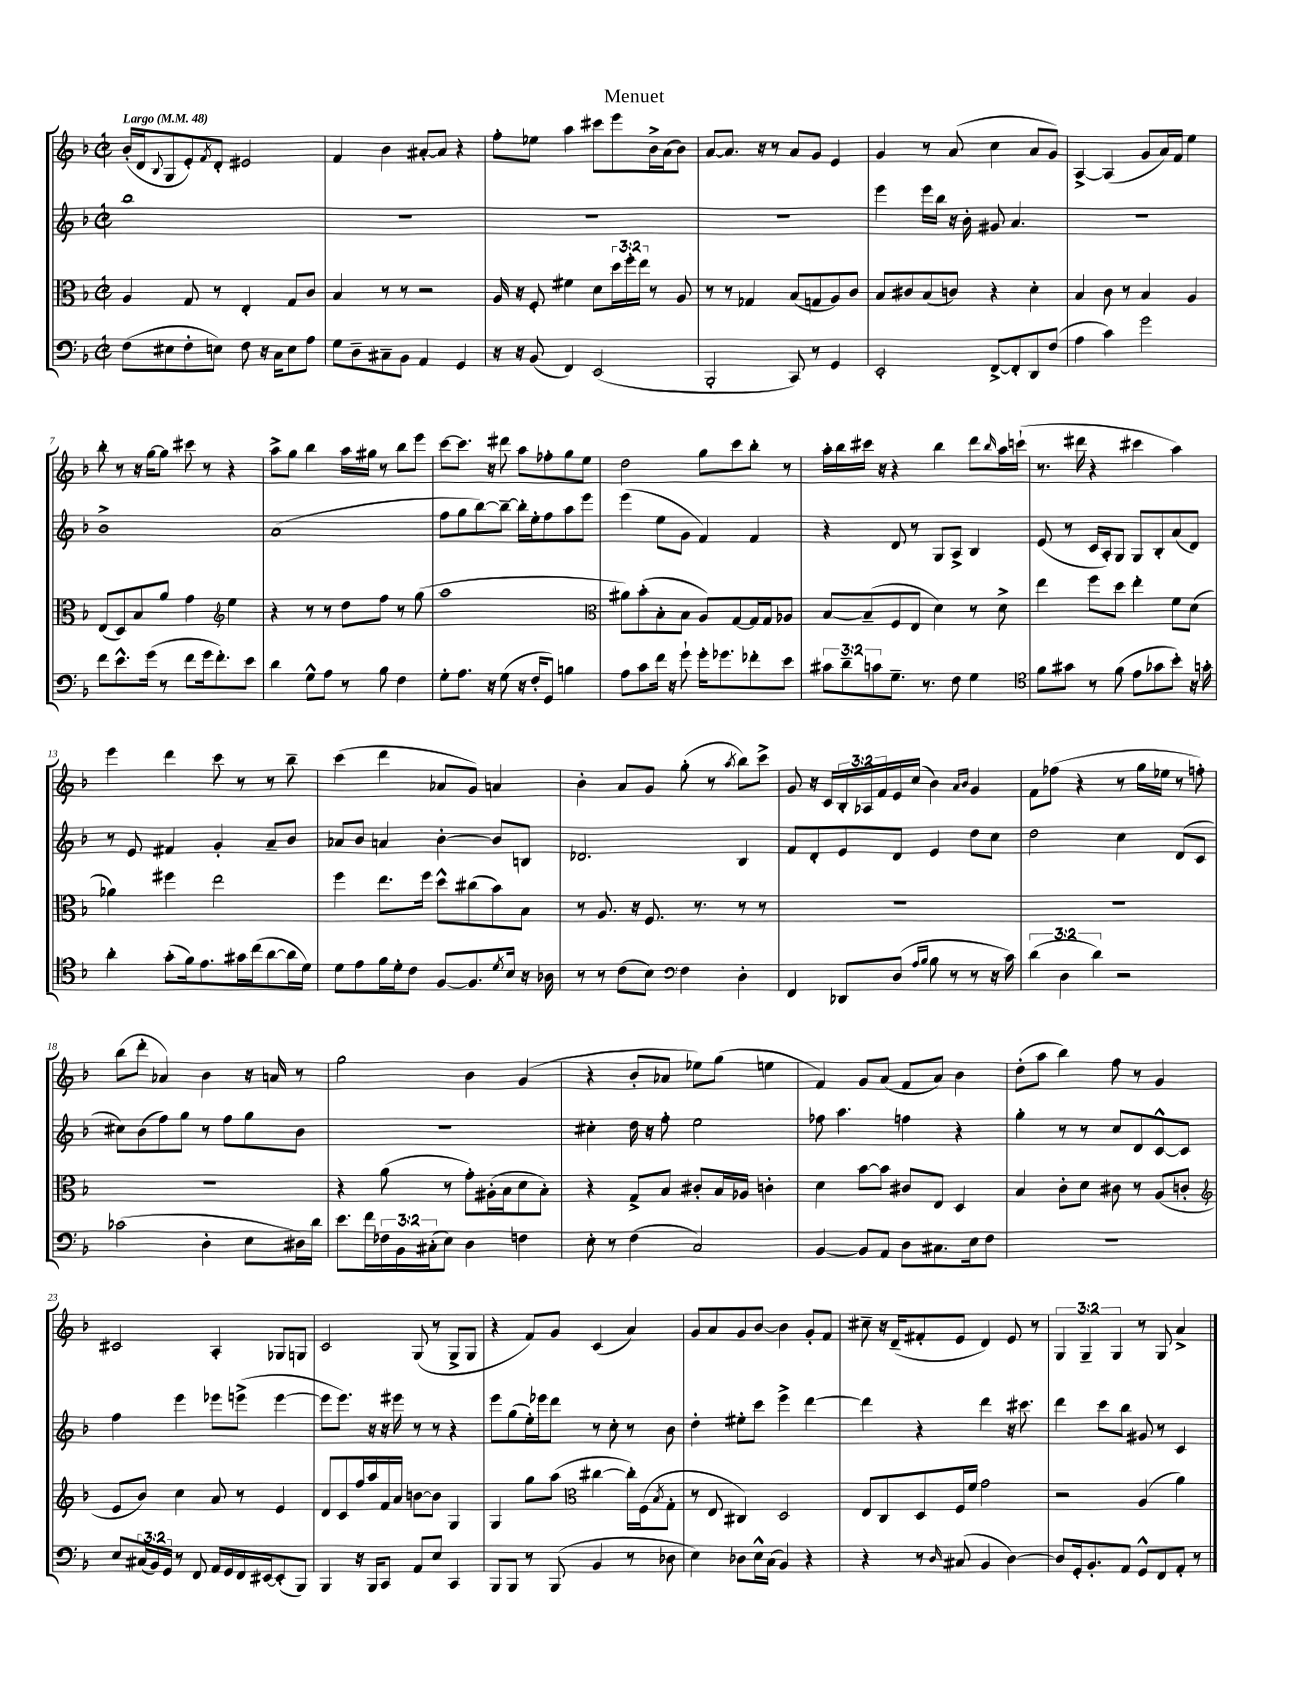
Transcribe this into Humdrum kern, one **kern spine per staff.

**kern	**kern	**kern	**kern
*staff4	*staff3	*staff2	*staff1
*clefF4	*clefC3	*clefG2	*clefG2
*k[b-]	*k[b-]	*k[b-]	*k[b-]
*M2/2	*M2/2	*M2/2	*M2/2
*met(c|)	*met(c|)	*met(c|)	*met(c|)
*MM48	*MM48	*MM48	*MM48
(8F\L	4A/	1bb-	(16b-'/LL
.	.	.	16d/J
.	.	.	8qqB-/
8E#\	.	.	8G/
8F'\	8G/	.	8e'/)
.	.	.	8qf/
8E\J)	8r	.	8d'/J
8F\	4E'/	.	2e#/
16r	.	.	.
16C\LK	.	.	.
8E\	8G/L	.	.
8A\J	8c/J	.	.
=	=	=	=
8G\L	4B-/	1r	4f/
8D~\	.	.	.
8C#~\	8r	.	4b-\
8BB-\J	8r	.	.
4AA/	2r	.	[8a#'/L
.	.	.	8a#/]J
4GG/	.	.	4r
=	=	=	=
16r	16A/	1r	8ff'\L
16r	16r	.	.
(8BB-/	8F'/	.	8ee-\J
4FF/)	4f#\	.	4aa\
(2EE/	8d\L	.	8ccc#\L
.	24dd\L	.	8eee\
.	24ff'\	.	.
.	24ee\JJ	.	.
.	8r	.	16b-^\L
.	.	.	(16a\J
.	8A/	.	8b-\J)
=	=	=	=
2BBB-'/	8r	1r	[8a/L
.	8r	.	8.a/]J
.	4G-/	.	.
.	.	.	16r
.	.	.	8r
8CC/)	(8B-/L	.	8a/L
8r	8G/	.	8g/J
4GG/	8A/)	.	4e/
.	8c/J	.	.
=	=	=	=
2EE'/	8B-/L	4eee\	4g/
.	8c#/	.	.
.	(8B-/	16eee\LL	8r
.	.	16bb-\JJ	.
.	8c/J)	16r	(8a/
.	.	16b-'\	.
[8FF^/L	4r	8g#/	4cc\
8FF'/]	.	4.a/	.
8DD/	4d'\	.	8a/L
(8F/J	.	.	8g/J)
=	=	=	=
4A\	4B-/	1r	[4A^/
4c\)	8c\	.	(4A/]
.	8r	.	.
2g\	4B-/	.	8g/L
.	.	.	16a/L)
.	.	.	16f/JJ
.	4A/	.	4ee\
=	=	=	=
8f\L	(8E/L	1b-^	8bb-'\
8.e^^\	8D/)	.	8r
.	8B-/	.	16r
(16g\Jk	.	.	[16gg\LK
8r	8a/J	.	8gg\]J
8f\L	4g\	.	8ccc#\
16g\k	.	.	8r
8.f'\)	.	.	.
*	*clefG2	*	*
.	4ee\	.	4r
8e\J	.	.	.
=	=	=	=
4d\	4r	(1a	8aa^\L
.	.	.	8gg\J
8G^^\L	8r	.	4bb-\
8A\J	8r	.	.
8r	8dd\L	.	16aa\LL
.	.	.	16gg#\JJ
8B-\	8ff\J	.	8r
4F\	8r	.	8bb-\L
.	(8gg\	.	8eee\J
=	=	=	=
8G'\L	1aa	8ff\L	[8ccc\L
8.A\J	.	8gg\	8.ccc\]J
.	.	[8bb-\)	.
16r	.	.	16r
(8G\	.	8bb-~\_J	8ddd#\
16r	.	16bb-'\]LL	8aa\L
16F'/LK	.	16ee'\J	.
8GG/J)	.	8ff\	8ff-'\
4B\	.	8aa\	8gg\
.	.	8eee\J	8ee\J
=	=	=	=
*	*clefC3	*	*
8A\L	8a#\L)	(4eee\	2dd\
8c\	(8b-'\	.	.
16f\Jk	8B-'\	8ee\L	.
16r	.	.	.
8g`\	8B-\J	8g\J	.
16g'\LK	8A/L)	4f/)	8gg\L
8.g-\	.	.	.
.	[8G/	.	8ccc\
8f-'\	16G/]L	4f/	8bb-'\J
.	16G/J	.	.
8e\J	8A-/J	.	8r
=	=	=	=
12c#\L	[8B-/L	4r	16aa'\LL
.	.	.	16bb-\
12d~\	.	.	.
.	(8B-~/]	.	16ccc#\JJ
12c\	.	.	.
.	.	.	16r
8.G~\J	8F/	8d/	4r
.	8E/J	8r	.
8.r	.	.	.
.	4d\)	8G/L	4bb-\
8F\	.	8A^/J	.
4G\	8r	4B-/	8ddd\L
.	.	.	16qqbb-/
.	8d^\	.	16aa\L
.	.	.	(16ccc`\JJ
=	=	=	=
*clefC4	*	*	*
8f\L	4ee\	(8e/	8.r
8g#\J	.	8r	.
.	.	.	16ddd#\
8r	8ff\L	16c/LL	4r
.	.	16A'/J)	.
(8f\	8dd\J	8G/J	.
8e\L	4ee'\	8G/L	4ccc#\
8g-\	.	8B-'/	.
8b-'\J)	8f\L	(8a/	4aa\)
16r	(8d\J	8d/J)	.
16g'\	.	.	.
=	=	=	=
4a'\	4a-\)	8r	4eee\
.	.	8e/	.
(8g'\L	4ff#\	4f#/	4ddd\
16f\k)	.	.	.
8.e\	.	.	.
.	2ee\	4g'/	8ccc\
16g#\L	.	.	8r
(16cc\J	.	.	.
[8a\	.	8a~/L	8r
16a\]L	.	8b-/J	8bb-~\
16d\JJ)	.	.	.
=	=	=	=
8d\L	4ff\	8a-/L	(4ccc\
8e\	.	8b-/J	.
16f\L	8.ee\L	4a/	4ddd\
16d'\J	.	.	.
8c\J	.	.	.
.	16ff\Jk	.	.
[8F/L	8dd^^\L	[4b-'\	8a-/L
8.F/]	(8cc#\	.	8g/J)
.	8b-\)	8b-/]L	4a/
8qd/	.	.	.
16B-/Jk	.	.	.
16r	8B-\J	8B/J	.
16A-\	.	.	.
=	=	=	=
8r	8r	2.d-/	4b-'\
8r	8.A/	.	.
(8c\L	.	.	8a/L
.	16r	.	.
8B-\J)	8.F/	.	8g/J
*clefF4	*	*	*
4F\	.	.	(8gg'\
.	8.r	.	.
.	.	.	8r
.	.	.	8qaa/
4D'\	8r	4B-/	8bb-\L)
.	8r	.	8ccc^\J
=	=	=	=
4FF/	1r	8f/L	8g/
.	.	8d'/	16r
.	.	.	16c/LL
8DD-/L	.	8e/	24B-'/
.	.	.	24A-/
.	.	.	24f/
(8D/J	.	8d/J	16e/
.	.	.	(16cc/JJ
16qqA/LL	.	.	.
16qqB-/JJ	.	.	.
8B-\	.	4e/	4b-\)
8r	.	.	.
.	.	.	16qqa/LL
.	.	.	16qqb-/JJ
8r	.	8dd\L	4g/
16r	.	8cc\J	.
16c\)	.	.	.
=	=	=	=
(6d\	1r	2dd\	8f\L
.	.	.	(8ff-\J
6D\	.	.	.
.	.	.	4r
6d\)	.	.	.
2r	.	4cc\	8r
.	.	.	16gg\LL
.	.	.	16ee-\JJ
.	.	(8d/L	8r
.	.	8c/J	8ff'\)
=	=	=	=
(2c-\	1r	8cc#\L)	(8bb-\L
.	.	(8b-\	8ddd'\J
.	.	8ff\)	4a-/)
.	.	8gg\J	.
4D'\	.	8r	4b-\
.	.	8ff\L	.
8E\L	.	8gg\	16r
.	.	.	16a/
16D#\L)	.	8b-\J	8r
16d\JJ	.	.	.
=	=	=	=
8.e\L	4r	1r	2gg\
16f\L	.	.	.
24F-\	(8a\	.	.
24BB-\	.	.	.
(24C#'\J	.	.	.
8E\J)	8r	.	.
4D\	8g'\L)	.	4b-\
.	(16A#'\L	.	.
.	16B-\J	.	.
4F\	8d\	.	(4g/
.	8B-'\J)	.	.
=	=	=	=
8E'\	4r	4cc#'\	4r
8r	.	.	.
(4F\	8G^/L	16dd\	8b-'/L
.	.	16r	.
.	8B-/J	8ff'\	8a-/J
2C/)	8c#'/L	2ee\	8ee-\L)
.	16B-/L	.	(8gg\J
.	16A-/JJ	.	.
.	4c'\	.	4ee\
=	=	=	=
[4BB-/	4d\	8ff-\	4f/)
.	.	4.aa\	.
8BB-/]L	[8b-\L	.	8g/L
8AA/J	8b-\]J	.	(8a/J
8D\L	8c#/L	4ff\	8f/L
8.C#\	8E/J	.	8a/J)
.	4D/	4r	4b-\
16E\k	.	.	.
8F\J	.	.	.
=	=	=	=
1r	4B-/	4gg'\	(8dd'\L
.	.	.	8aa\J
.	8c'\L	8r	4bb-\)
.	8d\J	8r	.
.	8c#\	8cc/L	8ff\
.	8r	8d/	8r
.	(8A/L	[8c^^/	4g/
.	8c'/J	8c/]J	.
=	=	=	=
*	*clefG2	*	*
8E/L	8e/L	4ff\	2c#/
(24C#/L	8b-/J)	.	.
24BB-/)	.	.	.
24GG/JJ	.	.	.
8r	4cc\	4eee\	.
8FF/	.	.	.
16AA/LL	8a/	8eee-\L	4A'/
16GG/	.	.	.
16FF/	8r	(8eee^\J	.
[16EE#/J	.	.	.
(8EE#'/]	4e/	[4eee\	8G-/L
8BBB-/J)	.	.	8G/J
=	=	=	=
4BBB-/	8d/L	8eee\]L	2c/
.	8c/	8.eee\J)	.
16r	16ff/L	.	.
16BBB-/LK	16aa/	16r	.
8CC/J	16f/	16r	.
.	16a/JJ	16eee#\	.
8AA/L	[8b\L	8r	(8G/
8E/J	8b\]J	8r	8r
4CC/	4G/	4r	8G^/L
.	.	.	8G/J
=	=	=	=
8BBB-/L	4G/	8eee\L	4r
8BBB-/J	.	(8gg\	.
8r	8gg\L	16ee'\L)	8f/L)
.	.	16eee-\J	.
(8BBB-/	(8aa\J	8ddd\J	8g/J
*	*clefC3	*	*
4BB-/	[4cc#\	8r	(4c/
.	.	8cc'\	.
8r	16cc#'\]LL)	8r	4a/)
.	(16F\J	.	.
.	8qB-/	.	.
8D-\	8G'\J	8b-\	.
=	=	=	=
4E\)	8r	4dd'\	8g/L
.	8E/	.	8a/
8D-\L	4C#/)	8ee#'\L	8g/
16E^^\L	.	8ccc\J	[8b-/J
(16C\JJ	.	.	.
4BB-/)	2D/	4eee^\	4b-\]
4r	.	[4ddd\	8g'/L
.	.	.	8f/J
=	=	=	=
4r	8E/L	4ddd\]	8cc#~\
.	8C/	.	16r
.	.	.	(16d~/LK
8r	8D/	4r	8f#'/
16qqD/	.	.	.
(8C#/	16F/L	.	8e/J
.	16f/JJ	.	.
4BB-/	2g\	4ddd\	4d/)
[4D\)	.	16r	8e/
.	.	8.ccc#\	.
.	.	.	8r
=	=	=	=
8D/]L	2r	4ddd\	6G/
16GG'/k	.	.	.
.	.	.	6G~/
8.BB-'/	.	.	.
.	.	8ccc\L	.
.	.	.	6G/
8AA/J	.	8bb-\J	.
8GG^^/L	(4A/	8g#/	8r
8FF/	.	8r	8G/
8AA'/J	4a\)	4c/	4a^/
8r	.	.	.
==	==	==	==
*-	*-	*-	*-
